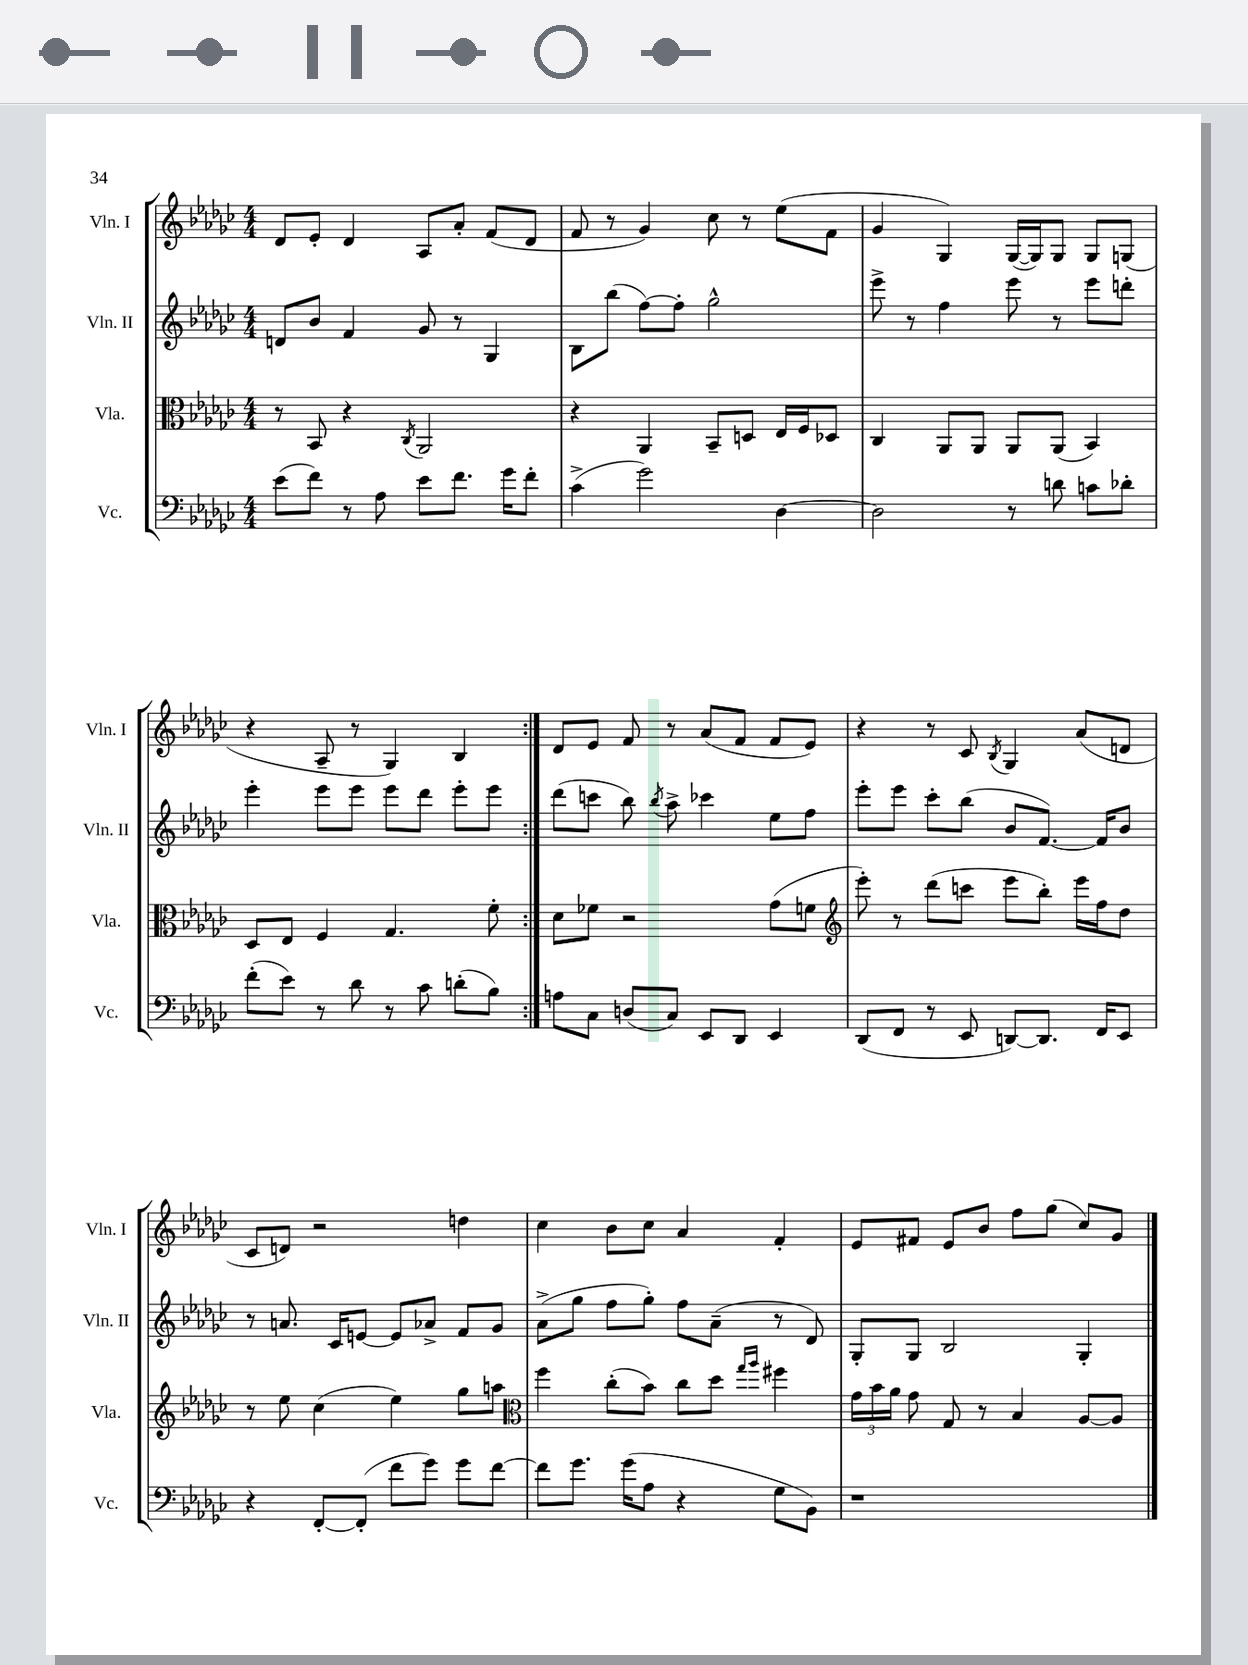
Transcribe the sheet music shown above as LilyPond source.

<<
\new StaffGroup <<
\new Staff = "s0" \with { instrumentName = "Vln. I" shortInstrumentName = "Vln. I" } {
    \clef treble \key ges \major \numericTimeSignature \time 4/4
    \autoBeamOff \repeat volta 2 { des'8[ ees'8]-. des'4 aes8[ aes'8]-. f'8[( des'8] |
    f'8 r8 ges'4) ces''8 r8 ees''8[( f'8] |
    ges'4 ges4) ges16[~( ges16) ges8] ges8[ g8]( |
    r4 aes8-- r8 ges4) bes4 | }
    des'8[ ees'8] f'8 r8 aes'8[( f'8] f'8[ ees'8]) |
    r4 r8 ces'8 \acciaccatura { bes8 } ges4 aes'8[( d'8] |
    ces'8[ d'8]) r2 d''4 |
    ces''4 bes'8[ ces''8] aes'4 f'4-. |
    ees'8[ fis'8] ees'8[ bes'8] f''8[ ges''8]( ces''8[) ges'8] \bar "|." |
}
\new Staff = "s1" \with { instrumentName = "Vln. II" shortInstrumentName = "Vln. II" } {
    \clef treble \key ges \major \numericTimeSignature \time 4/4
    \autoBeamOff \repeat volta 2 { d'8[ bes'8] f'4 ges'8 r8 ges4 |
    bes8[ bes''8]( f''8[~) f''8]-. ges''2-^ |
    ees'''8-> r8 f''4 ees'''8 r8 ees'''8[ d'''8]-. |
    ees'''4-. ees'''8[ ees'''8] ees'''8[ des'''8] ees'''8[-. ees'''8] | }
    des'''8[( c'''8] bes''8) \acciaccatura { bes''8 } aes''8-> ces'''4 ees''8[ f''8] |
    ees'''8[-. ees'''8] ces'''8[-. bes''8]( bes'8[ f'8.]~) f'16[ bes'8] |
    r8 a'8. ces'16[ e'8]~ e'8[ aes'8]-> f'8[ ges'8] |
    aes'8[->( ges''8] f''8[ ges''8]-.) f''8[ aes'8]--( r8 des'8) |
    ges8[-. ges8] bes2 ges4-. \bar "|." |
}
\new Staff = "s2" \with { instrumentName = "Vla." shortInstrumentName = "Vla." } {
    \clef alto \key ges \major \numericTimeSignature \time 4/4
    \autoBeamOff \repeat volta 2 { r8 bes,8 r4 \acciaccatura { ces8 } aes,2 |
    r4 aes,4 bes,8[-- d8] ees16[ f16 des8] |
    ces4 aes,8[ aes,8] aes,8[ aes,8]( bes,4) |
    des8[ ees8] f4 ges4. f'8-. | }
    des'8[ fes'8] r2 ges'8[( f'8] |
    \clef treble ees'''8-.) r8 des'''8[( c'''8] ees'''8[ bes''8]-.) ees'''16[ f''16 des''8] |
    r8 ees''8 ces''4( ees''4) ges''8[ a''8] |
    \clef alto f''4 ces''8[-.( bes'8]) ces''8[ des''8] \grace { ges''16[ aes''16] } fis''4 |
    \tuplet 3/2 { ges'16[ bes'16 aes'16] } ges'8 ges8 r8 bes4 aes8[~ aes8] \bar "|." |
}
\new Staff = "s3" \with { instrumentName = "Vc." shortInstrumentName = "Vc." } {
    \clef bass \key ges \major \numericTimeSignature \time 4/4
    \autoBeamOff \repeat volta 2 { ees'8[( f'8]) r8 aes8 ees'8[ f'8.] ges'16[ f'8]-. |
    ces'4->( ges'2) des4~ |
    des2 r8 d'8 c'8[ des'8]-. |
    f'8[-.( ees'8]) r8 des'8 r8 ces'8 d'8[-.( bes8]) | }
    a8[ ces8] d8[( ces8]) ees,8[ des,8] ees,4 |
    des,8[( f,8] r8 ees,8 d,8[~) d,8.] f,16[ ees,8] |
    r4 f,8[~-. f,8]-.( f'8[ ges'8]) ges'8[ f'8]~ |
    f'8[ ges'8.] ges'16[( aes8] r4 ges8[ bes,8]) |
    r1 \bar "|." |
}
>>
>>
\layout { \context { \Score \remove "Bar_number_engraver" } }
